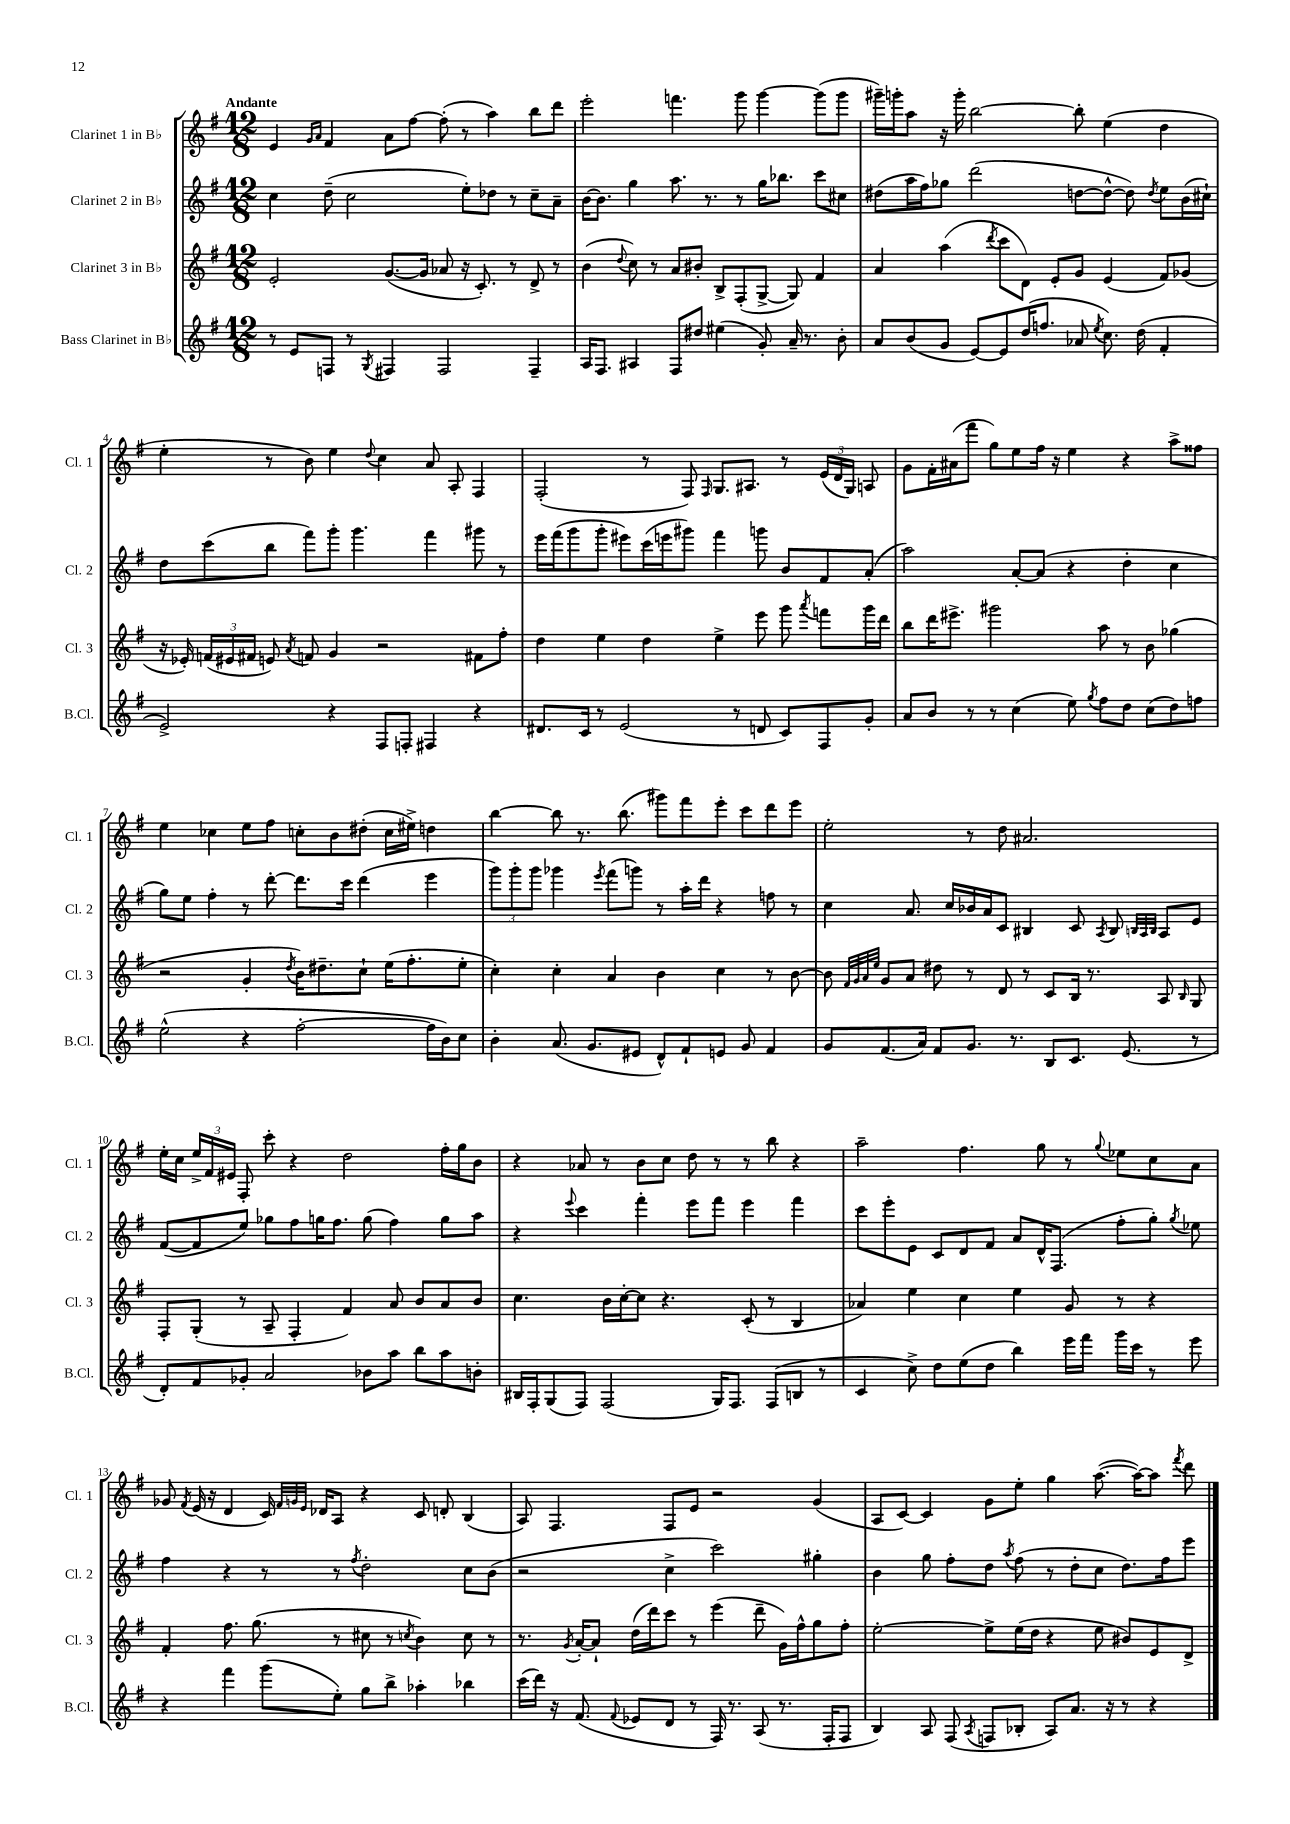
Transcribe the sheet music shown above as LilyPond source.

<<
\new StaffGroup <<
\new Staff = "s0" \with { instrumentName = "Clarinet 1 in Bb" shortInstrumentName = "Cl. 1" } {
    \clef treble \key g \major \numericTimeSignature \time 12/8 \tempo "Andante"
    \autoBeamOff e'4 \grace { g'16[ a'16] } fis'4 a'8[ fis''8]~ fis''8-.( r8 a''4) b''8[ d'''8] |
    e'''2-. f'''4. g'''8 g'''4~ g'''8[( g'''8] |
    gis'''16[--) g'''16-. a''8] r16 g'''16-. b''2~ b''8-. e''4( d''4 |
    e''4-. r8 b'8) e''4 \appoggiatura { d''8 } c''4 a'8 a8-. fis4 |
    fis2-.( r8 fis8) \grace { fis16 } g8.[ ais8.] r8 \tuplet 3/2 { e'16[( d'16 g16]) } a8 |
    g'8[ fis'16-. ais'16( fis'''8] g''8[) e''8 fis''16] r16 e''4 r4 a''8[-> fisis''8] |
    e''4 ces''4 e''8[ fis''8] c''8[-. b'8 dis''8]-.( c''16[ eis''16]->) d''4 |
    b''4~ b''8 r8. b''8.( gis'''8[) fis'''8 e'''8]-. c'''8[ d'''8 e'''8] |
    e''2-. r8 d''8 ais'2. |
    e''16[-. c''16] \tuplet 3/2 { e''16[-> fis'16 eis'16] } fis8-. c'''8-. r4 d''2 fis''16[-. g''16 b'8] |
    r4 aes'8 r8 b'8[ c''8] d''8 r8 r8 b''8 r4 |
    a''2-- fis''4. g''8 r8 \appoggiatura { g''8 } ees''8[ c''8 a'8] |
    ges'8 \acciaccatura { fis'8 } e'16( r16 d'4 c'16) \grace { fis'32[ g'32 e'32] } des'16[ a8] r4 c'8 d'8-. b4( |
    a8) fis4. fis8[ e'8] r2 g'4( |
    a8[ c'8]~) c'4 g'8[ e''8]-. g''4 a''8.~( a''16[~) a''8] \acciaccatura { fis'''8 } d'''8 \bar "|." |
}
\new Staff = "s1" \with { instrumentName = "Clarinet 2 in Bb" shortInstrumentName = "Cl. 2" } {
    \clef treble \key g \major \numericTimeSignature \time 12/8
    \autoBeamOff c''4 d''8--( c''2 e''8[-.) des''8] r8 c''8[-- a'8]-- |
    b'16[~ b'8.] g''4 a''8. r8. r8 g''16[ bes''8.] c'''8[ cis''8] |
    dis''8[( a''16 fis''16) ges''8] d'''2( d''8[~ d''8]~-^ d''8) \acciaccatura { d''8 } e''8[ b'16( cis''16]-!) |
    d''8[ c'''8( b''8] fis'''8[) g'''8]-. g'''4. fis'''4 gis'''8 r8 |
    e'''16[ fis'''16( g'''8 g'''8]-. eis'''8[) c'''16( e'''16 gis'''8]) fis'''4 g'''8 b'8[ fis'8 a'8]-.( |
    a''2) a'8[~-. a'8]( r4 d''4-. c''4 |
    g''8[) e''8] fis''4-. r8 d'''8~-. d'''8.[ c'''16] d'''4( e'''4 |
    \tuplet 3/2 { g'''8[) g'''8-. g'''8] } ges'''4 \acciaccatura { e'''8 } fis'''8[( g'''8]) r8 a''16[-. d'''16] r4 f''8 r8 |
    c''4 a'8. c''16[ bes'16 a'16 c'8] bis4 c'8 \acciaccatura { a8 } bis8 \grace { b32[ a32 b32] } a8[ e'8] |
    fis'8[~( fis'8 e''8]) ges''8[ fis''8 g''16 fis''8.] g''8( fis''4) g''8[ a''8] |
    r4 \appoggiatura { e'''8 } c'''4 fis'''4-. e'''8[ fis'''8] e'''4 fis'''4 |
    c'''8[ e'''8-. e'8] c'8[ d'8 fis'8] a'8[ d'16-^ fis8.]( fis''8[-. g''8]-.) \acciaccatura { g''8 } ees''8 |
    fis''4 r4 r8 r8 \acciaccatura { fis''8 } d''2-. c''8[ b'8]( |
    r2 c''4-> c'''2) gis''4-. |
    b'4 g''8 fis''8[-. d''8] \acciaccatura { a''8 } fis''8( r8 d''8[-. c''8] d''8.[) fis''16 e'''8] \bar "|." |
}
\new Staff = "s2" \with { instrumentName = "Clarinet 3 in Bb" shortInstrumentName = "Cl. 3" } {
    \clef treble \key g \major \numericTimeSignature \time 12/8
    \autoBeamOff e'2-. g'8.[~( g'16] aes'8 r16 c'8.-.) r8 d'8-> r8 |
    b'4( \appoggiatura { d''8 } c''8) r8 a'8[ bis'8]-. b8[-> fis8-.( g8]~-> g8) fis'4 |
    a'4 a''4( \acciaccatura { d'''8 } c'''8[ d'8]) e'8[-. g'8] e'4( fis'8[) ges'8]( |
    r16 ees'16-.) \tuplet 3/2 { f'16[( eis'16 fis'16] } e'8) \acciaccatura { a'8 } f'8 g'4 r2 fis'8[ fis''8]-. |
    d''4 e''4 d''4 e''4-> e'''8 g'''8 \acciaccatura { a'''8 } f'''8[ g'''16 d'''16] |
    b''8[ d'''16 eis'''8.]-> gis'''2 a''8 r8 b'8 ges''4( |
    r2 g'4-. \acciaccatura { d''8 } b'16[) dis''8.-- c''8]-! e''16[( fis''8.-. e''8]-. |
    c''4-.) c''4-. a'4 b'4 c''4 r8 b'8~ |
    b'8 \grace { fis'32[ g'32 a'32 e''32] } g'8[ a'8] dis''8 r8 d'8 r8 c'8[ b16] r8. a8 \grace { b16 } g8 |
    fis8[-. g8]-.( r8 a8-- fis4-. fis'4) a'8 b'8[ a'8 b'8] |
    c''4. b'16[ c''16~-. c''8] r4. c'8-.( r8 b4 |
    aes'4) e''4 c''4 e''4 g'8 r8 r4 |
    fis'4-. fis''8. g''8.( r8 cis''8 r8 \acciaccatura { c''8 } b'4) c''8 r8 |
    r8. \acciaccatura { g'8 } a'16[~-. a'8]-! d''16[( d'''16) c'''8] r8 e'''4( d'''8-- g'16[) fis''16-^ g''8 fis''8]-. |
    e''2~-. e''8[-> e''16( d''16] r4 e''8 bis'8[) e'8 d'8]-> \bar "|." |
}
\new Staff = "s3" \with { instrumentName = "Bass Clarinet in Bb" shortInstrumentName = "B.Cl." } {
    \clef treble \key g \major \numericTimeSignature \time 12/8
    \autoBeamOff r8 e'8[ f8] r8 \acciaccatura { g8 } fis4 fis2 fis4-- |
    a16[ fis8.] ais4 fis8[ dis''8] eis''4( g'8-.) a'16-- r8. b'8-. |
    a'8[ b'8( g'8] e'8[~) e'8 d''16( f''8.] aes'8 \acciaccatura { e''8 } c''8.) d''16( fis'4-. |
    e'2->) r4 fis8[ f8]-. fis4 r4 |
    dis'8.[ c'16] r8 e'2( r8 d'8 c'8[) fis8 g'8]-. |
    a'8[ b'8] r8 r8 c''4( e''8) \acciaccatura { g''8 } fis''8[ d''8] c''8[( d''8) f''8] |
    e''2-^( r4 fis''2~-. fis''16[ b'16) c''8] |
    b'4-. a'8.( g'8.[ eis'8] d'8[-^) fis'8-! e'8] g'8 fis'4 |
    g'8[ fis'8.( a'16]) fis'8[ g'8.] r8. b8[ c'8.] e'8.( r8 |
    d'8[-.) fis'8 ges'8]-. a'2 bes'8[ a''8] b''8[ a''8 b'8]-. |
    bis16[ fis16-. g8( fis8]) fis2( g16[) fis8.] fis8[( b8] r8 |
    c'4 c''8->) d''8[ e''8( d''8] b''4) e'''16[ fis'''16] g'''16[ c'''16] r8 e'''8 |
    r4 fis'''4 g'''8[( e''8]-.) g''8[ b''8]-> aes''4-. bes''4 |
    c'''16[( d'''16]) r16 fis'8.( \appoggiatura { fis'8 } ees'8[ d'8] r8 fis16) r8. a8( r8. fis16[-. fis8] |
    b4) a8 fis8( \acciaccatura { a8 } f8[ bes8]-. a8[) a'8.] r16 r8 r4 \bar "|." |
}
>>
>>
